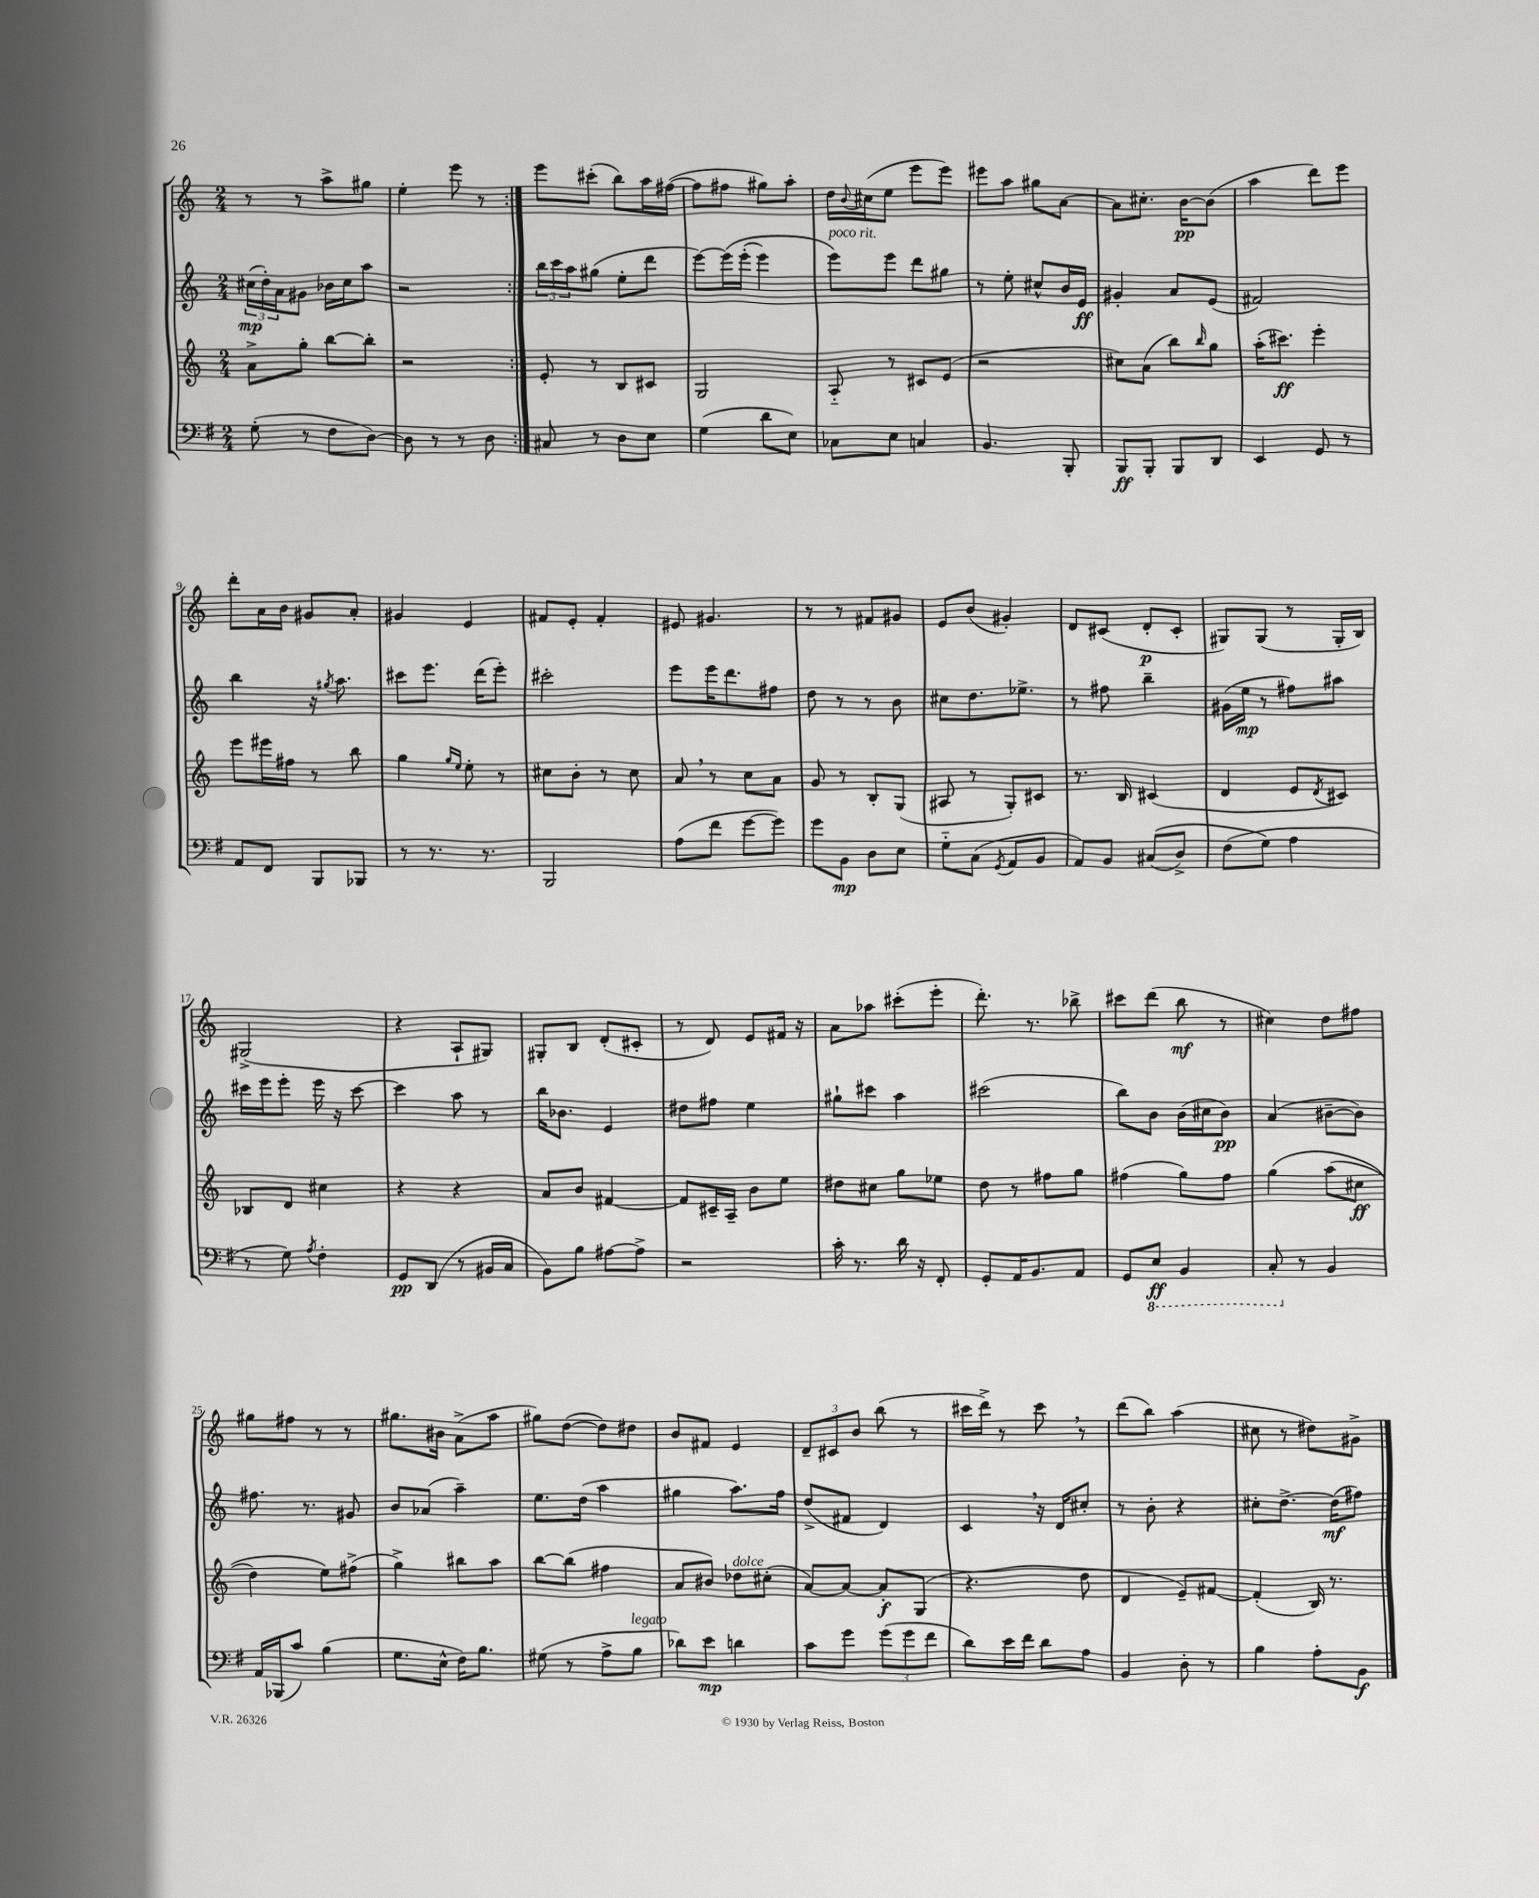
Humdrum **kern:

**kern	**kern	**kern	**kern
*staff4	*staff3	*staff2	*staff1
*clefF4	*clefG2	*clefG2	*clefG2
*k[f#]	*k[]	*k[]	*k[]
*M2/4	*M2/4	*M2/4	*M2/4
(8G'	8a^	(24cc#	8r
.	.	24dd')	.
.	.	24a	.
8r	8gg'	8g#	8r
8F#	[8bb	16b-	8aa^
.	.	16cc#	.
[8D)	8bb']	8aa	8gg#
=	=	=	=
8D]	2r	2r	4ee'
8r	.	.	.
8r	.	.	8eee
8D	.	.	8r
=:|!	=:|!	=:|!	=:|!
8C#	8e'	24bb	8eee
.	.	24ccc	.
.	.	24aa	.
8r	8r	(8gg#	(8ccc#'
8D	8B	8ee'	8bb)
8E	8c#	8ddd	16aa
.	.	.	([16ff#
=	=	=	=
(4G	2G	[8eee)	8ff#]
.	.	&(16eee]	8ff#
.	.	(16eee'	.
8d	.	4eee)	8gg#)
8E)	.	.	8aa'
=	=	=	=
8C-	8A'~	8eee&)	16dd
.	.	.	8qqb
.	.	.	(16cc#
8E	8r	8eee	8ee
4C	8c#	8ddd	8eee
.	(8e	8gg#	8eee)
=	=	=	=
4.BB	2r	8r	8eee#
.	.	8ee'	8aa
.	.	8cc#^^	8gg#
8BBB'	.	16b	[8a
.	.	16e	.
=	=	=	=
8BBB	8cc#)	4g#'	8a]
8BBB'	(8a	.	8.cc#'
8BBB	8bb)	8a	.
.	.	.	[16b
.	16qqbb	.	.
8DD	8gg	(8e	(8b]
=	=	=	=
4EE	(16aa'	2f#)	4aa
.	8.ccc#)	.	.
8GG	4eee'	.	8ddd)
8r	.	.	8eee
=	=	=	=
8AA	8eee	4bb	8ddd'
8FF#	16eee#	.	16a
.	16ff#	.	16b
8BBB	8r	16r	8g#
.	.	8qgg#	.
.	.	8.aa	.
8BBB-	8bb	.	8a'
=	=	=	=
8r	4gg	8ccc#	4g#
8.r	.	8.eee	.
.	16qqgg	.	.
.	16qqee	.	.
.	8ee'	.	4e
8.r	.	(16ddd	.
.	8r	8eee')	.
=	=	=	=
2BBB	8cc#	2ccc#'	8f#
.	8b'	.	8e'
.	8r	.	4f#'
.	8cc#	.	.
=	=	=	=
(8A	8a	8eee	8e#
8f#	8r	16eee	4.g#
.	.	8.ddd	.
[8g	8cc	.	.
8g])	8a	8ff#	.
=	=	=	=
8g	8g	8dd	8r
8BB	8r	8r	8r
8D	8B'	8r	8f#
8E	(8G	8b	8g#
=	=	=	=
8G'~	8A#	8cc#	8e
(8C	8r	8.dd	(8b
8qGG	.	.	.
8AA	8G')	.	4g#')
.	.	8.ee-^	.
8BB	8c#	.	.
=	=	=	=
8AA)	8.r	8r	8d
8BB	.	8ff#	(8c#
.	16B	.	.
&((8C#	(4c#	4bb~	8d'
8D^)	.	.	8c#'
=	=	=	=
(8F#	4d	(16g#	8G#)
.	.	16ee	.
8G&)	.	8r	(8G#
4A	8e	8ff#)	8r
.	8qd	.	.
.	8c#)	8aa#	16G#'
.	.	.	16B)
=	=	=	=
8r	8B-	16ccc#	(2G#^
.	.	16eee	.
8G)	8d	8eee'	.
8qA	.	.	.
4F#'	4cc#	16eee	.
.	.	16r	.
.	.	[8ccc#	.
=	=	=	=
8GG	4r	4ccc#]	4r
(8DD	.	.	.
8r	4r	8aa	8A`
16BB#	.	8r	8G#)
16C	.	.	.
=	=	=	=
8BB)	8a	16bb	8G#'
.	.	8.b-	.
8B	8b	.	8B
[8A#	[4f#	4e	(8d'
8A#^]	.	.	8c#'
=	=	=	=
2r	8f#]	8dd#	8r
.	16c#~	8ff#	8d)
.	16A~	.	.
.	8b	4ee	8e
.	8ee	.	16f#
.	.	.	16r
=	=	=	=
16c'	8dd#	8gg#`	8a
8.r	.	.	.
.	8cc#	8ccc#	8aa-
16d	8gg	4aa	(8ccc#'
16r	.	.	.
8FF#'	8ee-	.	8eee'
=	=	=	=
8GG'	8dd	(2ccc#	8.ddd')
16AA	8r	.	.
8.BB	.	.	8.r
.	8ff#	.	.
8AA	8gg	.	8bb-^
=	=	=	=
8GG	(4ff#	8bb)	8ccc#
8EE	.	8b	(8ddd
4BBB	8gg)	(16b	8bb
.	.	16cc#	.
.	8ff#	8b)	8r
=	=	=	=
8CC'	&(4gg	(4a	4cc#)
8r	.	.	.
4BB	(8aa	[8b#~	8dd
.	8cc#	8b#])	8ff#
=	=	=	=
16AA	4dd)	8.ff#	8gg#
(16BBB-	.	.	.
8c)	.	.	8ff#
.	.	8.r	.
(4B	8ee&)	.	8r
.	(8ff#^	8g#	8r
=	=	=	=
8.G	4gg^)	8b	8.gg#
.	.	(8a-	.
16E^^	.	.	16b#
16F#)	8bb#	4aa~)	(8a^
8.B	.	.	.
.	8aa	.	8aa
=	=	=	=
(8G#	[8bb	8.ee	8gg#)
8r	(8bb]	.	([8dd
.	.	(16dd	.
8A^	4ff#	4aa	8dd])
8B	.	.	8dd#
=	=	=	=
8d-)	8a	4gg#	8b
8e	8b#)	.	8f#
4d	8dd-	8.aa)	4e
.	(8cc#'	.	.
.	.	16ff	.
=	=	=	=
8c	[8a)	(8dd^	12d~
.	.	.	12c#
8g	8a_	8f#	.
.	.	.	12b
(12g	8a']	4d)	(8bb
12g	.	.	.
.	(8G	.	8r
12f#	.	.	.
=	=	=	=
8d)	4.r	4c	16ccc#
.	.	.	16ddd^)
16e	.	.	8r
16f#	.	.	.
8d	.	16r	8ccc#
.	.	16d	.
8A	8dd	8cc#'	8r
=	=	=	=
4BB	4d	8r	(8ddd
.	.	8b'	8bb)
8D'	8e~)	4r	(4aa
8r	[8f#	.	.
=	=	=	=
4B	(4f#']	8cc#'	8cc#
.	.	[8.dd^	8r
8A'	16B)	.	8dd#)
.	8.r	(16dd]	.
8BB	.	8ff#)	8g#^
==	==	==	==
*-	*-	*-	*-
